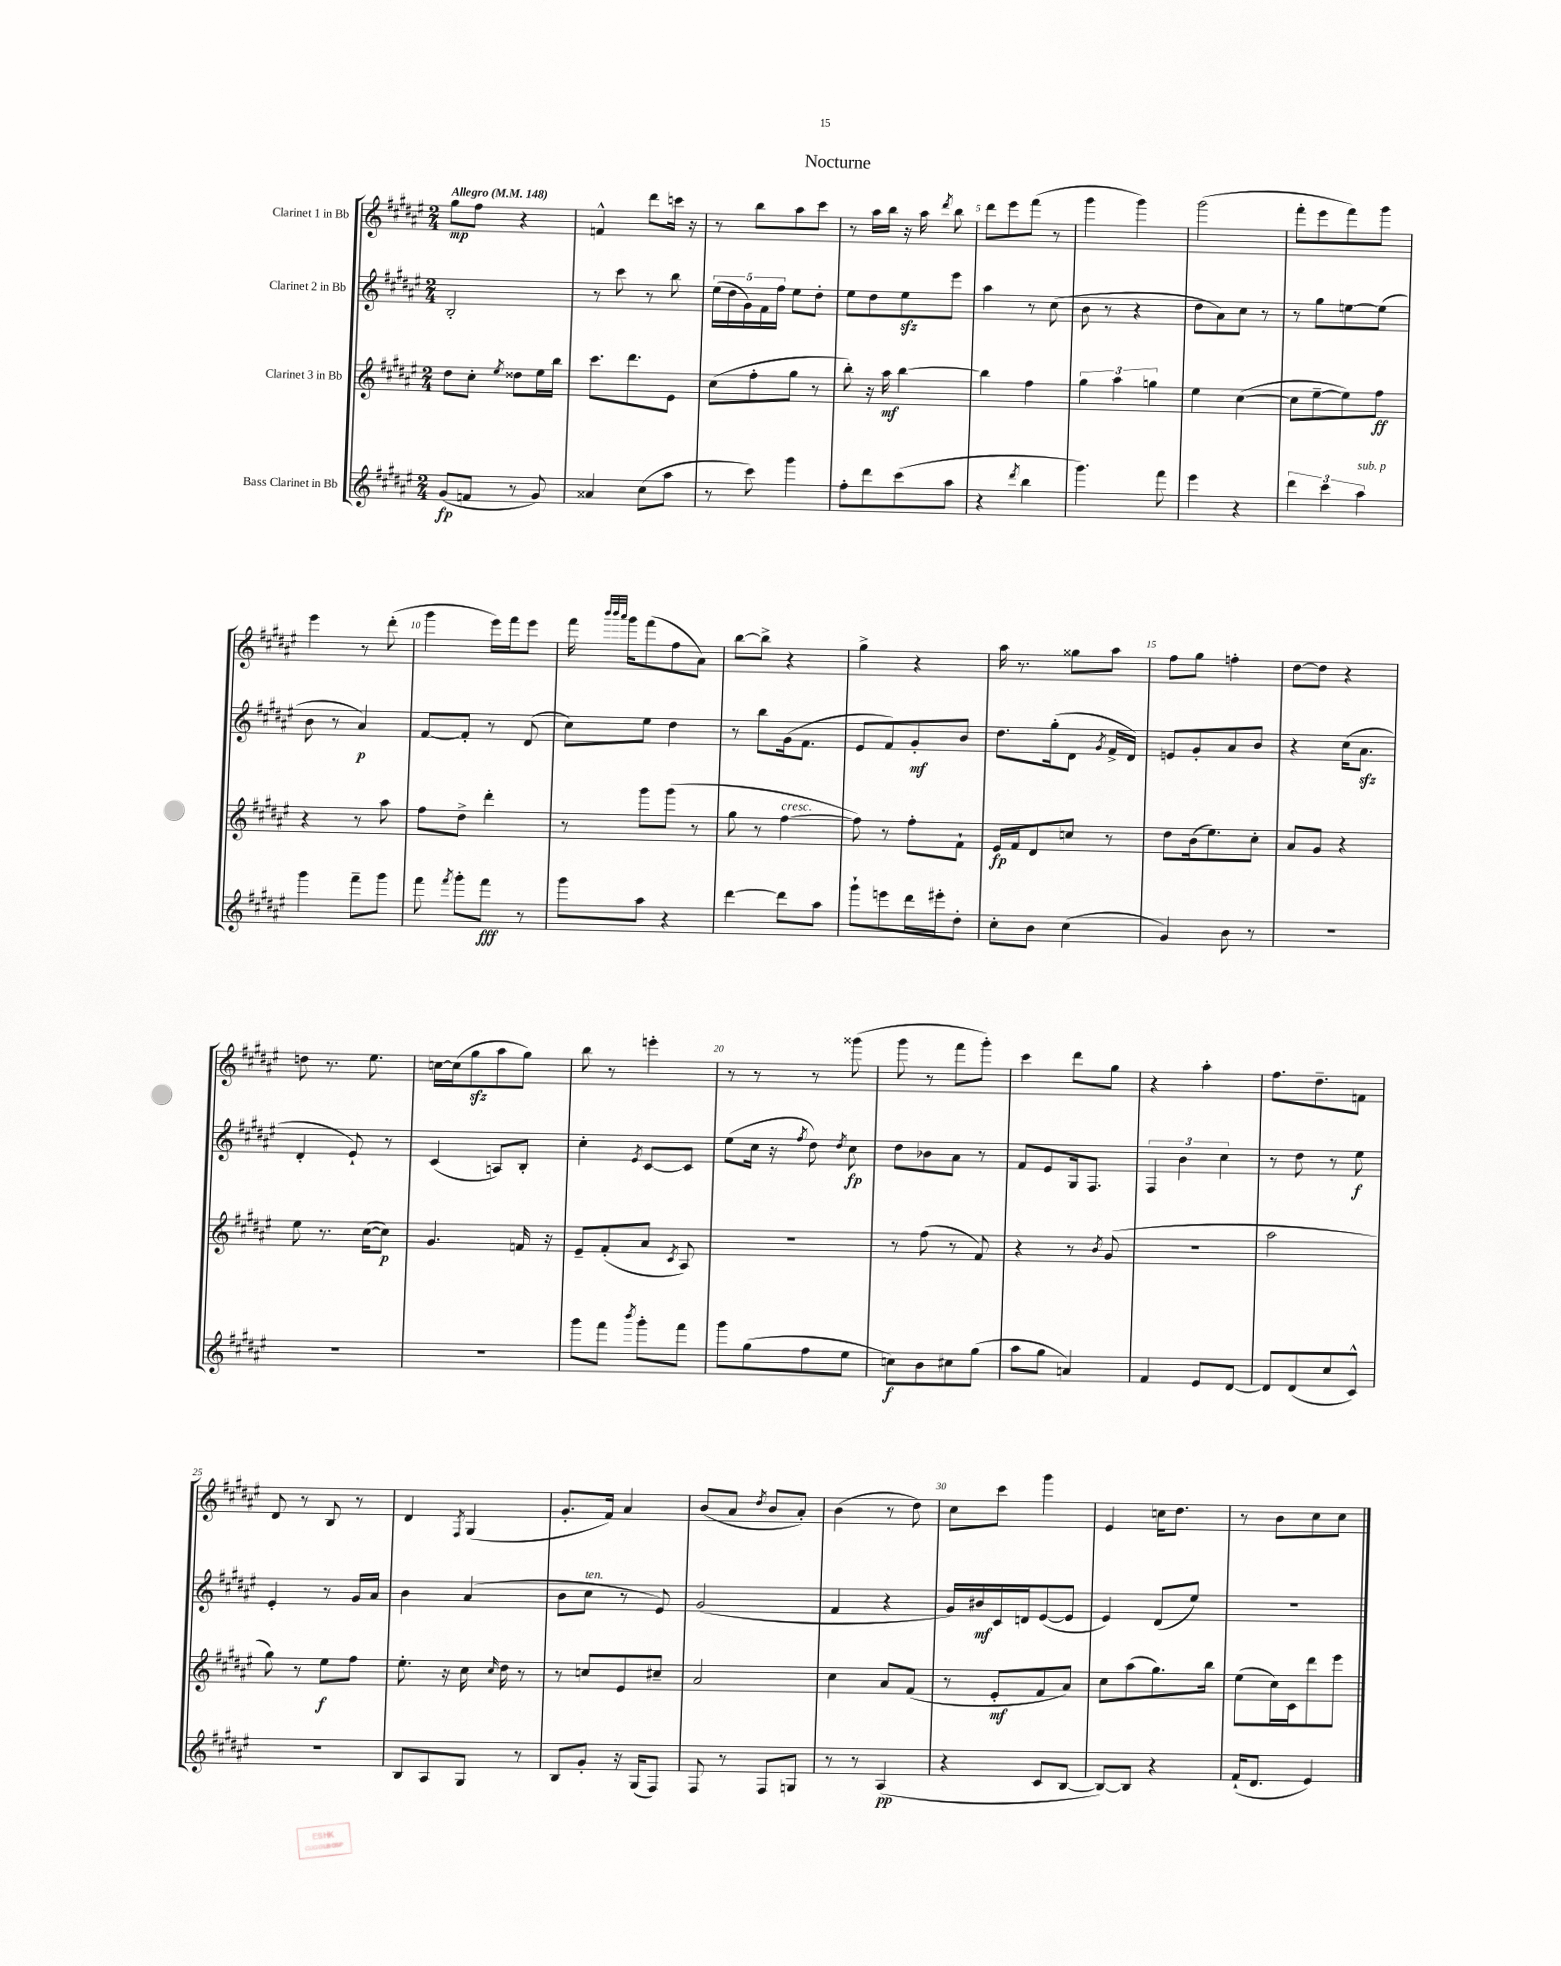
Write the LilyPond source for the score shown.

\header { title = "Nocturne" }
<<
\new StaffGroup <<
\new Staff = "s0" \with { instrumentName = "Clarinet 1 in Bb" } {
    \clef treble \key fis \major \numericTimeSignature \time 2/4 \tempo "Allegro" 4 = 148
    \autoBeamOff gis''8[\mp fis''8] r4 |
    f'4-^ dis'''8[ c'''16] r16 |
    r8 b''8[ ais''8 cis'''8] |
    r8 ais''16[ b''16] r16 ais''16 \acciaccatura { dis'''8 } b''8 |
    dis'''8[ eis'''8 fis'''8]( r8 |
    gis'''4 gis'''4) |
    gis'''2( |
    fis'''8[-. eis'''8 fis'''8) gis'''8] |
    eis'''4 r8 dis'''8-.( |
    gis'''4 eis'''16[) fis'''16 eis'''8] |
    fis'''16 \grace { b'''32[ b'''32 ais'''32] } gis'''16[ fis'''8( fis''8 ais'8]) |
    b''8[~ b''8]-> r4 |
    gis''4-> r4 |
    ais''16 r8. gisis''8[ ais''8] |
    fis''8[ gis''8] f''4-. |
    dis''8[~ dis''8] r4 |
    d''8 r8. eis''8. |
    c''16[~ c''16( gis''8\sfz ais''8 gis''8]) |
    b''8 r8 e'''4-. |
    r8 r8 r8 gisis'''8( |
    gis'''8 r8 fis'''8[ gis'''8]-.) |
    cis'''4 dis'''8[ gis''8] |
    r4 ais''4-. |
    fis''8.[ dis''8.-- f'8] |
    dis'8 r8 b8 r8 |
    dis'4 \acciaccatura { fis8 } gis4( |
    gis'8.[-. fis'16]) ais'4 |
    b'8[( ais'8] \acciaccatura { dis''8 } b'8[ ais'8]-.) |
    b'4( r8 dis''8) |
    cis''8[ cis'''8] gis'''4 |
    eis'4 c''16[ dis''8.] |
    r8 b'8[ cis''8 cis''8] \bar "|." |
}
\new Staff = "s1" \with { instrumentName = "Clarinet 2 in Bb" } {
    \clef treble \key fis \major \numericTimeSignature \time 2/4
    \autoBeamOff b2-. |
    r8 cis'''8 r8 b''8 |
    \tuplet 5/4 { eis''16[( dis''16 gis'16) fis'16 fis''16] } eis''8[ dis''8]-. |
    eis''8[ dis''8 eis''8\sfz eis'''8] |
    ais''4 r8 cis''8( |
    b'8 r8 r4 |
    dis''8[ ais'8) cis''8] r8 |
    r8 gis''8[ e''8~ e''8]( |
    b'8 r8 ais'4\p) |
    fis'8[~ fis'8]-. r8 dis'8( |
    cis''8[) eis''8] dis''4 |
    r8 b''8[ gis'16( fis'8.] |
    eis'8[ fis'8) gis'8-.\mf b'8] |
    dis''8.[ gis''16-.( dis'8] \acciaccatura { gis'8 } fis'16[-> dis'16]) |
    e'8[ gis'8-. ais'8 b'8] |
    r4 cis''16[( ais'8.]\sfz |
    dis'4-. eis'8-!) r8 |
    cis'4( a8[) b8]-. |
    cis''4-. \acciaccatura { eis'8 } cis'8[~ cis'8] |
    eis''8[( cis''16] r16 \acciaccatura { fis''8 } dis''8) \acciaccatura { dis''8 } cis''8\fp |
    dis''8[ bes'8 ais'8] r8 |
    fis'8[ eis'8 gis16 fis8.] |
    \tuplet 3/2 { fis4 b'4 cis''4 } |
    r8 dis''8 r8 eis''8\f |
    eis'4-. r8 gis'16[ ais'16] |
    b'4 ais'4( |
    b'8[ cis''8]^\markup { \italic "ten." } r8 eis'8) |
    gis'2( |
    fis'4 r4 |
    gis'16[) bis'16\mf cis'16 d'16 eis'8~( eis'8] |
    eis'4) dis'8[( eis''8]) |
    R2 \bar "|." |
}
\new Staff = "s2" \with { instrumentName = "Clarinet 3 in Bb" } {
    \clef treble \key fis \major \numericTimeSignature \time 2/4
    \autoBeamOff dis''8[ cis''8]-. \acciaccatura { eis''8 } disis''8[ eis''16 b''16] |
    cis'''8.[ dis'''8. eis'8] |
    cis''8[( fis''8-. gis''8] r8 |
    b''8-.) r16 ais''16\mf b''4~ |
    b''4 fis''4 |
    \tuplet 3/2 { gis''4 ais''4 g''4 } |
    eis''4 cis''4~( |
    cis''8[ eis''8~-- eis''8) fis''8]\ff |
    r4 r8 ais''8 |
    fis''8[ dis''8]-> dis'''4-. |
    r8 gis'''8[ gis'''8]( r8 |
    gis''8 r8 fis''4~^\markup { \italic "cresc." } |
    fis''8) r8 fis''8[-. fis'8]-! |
    eis'16[\fp fis'16 dis'8 c''8] r8 |
    dis''8[ b'16( eis''8.) cis''8]-. |
    ais'8[ gis'8] r4 |
    eis''8 r8. cis''16[~( cis''8]\p) |
    gis'4. f'16 r16 |
    eis'8[-- fis'8-.( ais'8] \acciaccatura { cis'8 } ais8) |
    r2 |
    r8 fis''8( r8 fis'8) |
    r4 r8 \acciaccatura { b'8 } gis'8( |
    r2 |
    ais''2 |
    gis''8) r8 eis''8[\f fis''8] |
    eis''8.-. r16 cis''16 \grace { cis''16 } dis''16 r8 |
    r8 c''8[ eis'8 cis''8]-- |
    ais'2 |
    cis''4 ais'8[ fis'8]( |
    r8 eis'8[-.\mf fis'8 ais'8]) |
    cis''8[ ais''8( gis''8.) b''16] |
    eis''8[( cis''16) cis'16 dis'''8 eis'''8] \bar "|." |
}
\new Staff = "s3" \with { instrumentName = "Bass Clarinet in Bb" } {
    \clef treble \key fis \major \numericTimeSignature \time 2/4
    \autoBeamOff gis'8[\fp( f'8] r8 gis'8) |
    aisis'4 cis''8[( ais''8] |
    r8 cis'''8) gis'''4 |
    fis''8[-. dis'''8 cis'''8( ais''8] |
    r4 \acciaccatura { dis'''8 } b''4 |
    gis'''4.) fis'''8 |
    eis'''4 r4 |
    \tuplet 3/2 { dis'''4 cis'''4 ais''4^\markup { \italic "sub. p" } } |
    gis'''4 fis'''8[-- gis'''8] |
    fis'''8 \acciaccatura { fis'''8 } gis'''8[-. fis'''8]\fff r8 |
    gis'''8[ ais''8] r4 |
    dis'''4~ dis'''8[ ais''8] |
    gis'''8[-! e'''8 dis'''16 eis'''16-. dis''8]-. |
    cis''8[-. b'8] cis''4( |
    gis'4) b'8 r8 |
    R2 |
    R2 |
    R2 |
    gis'''8[ fis'''8] \acciaccatura { b'''8 } gis'''8[-. fis'''8] |
    gis'''8[ gis''8( fis''8 eis''8] |
    c''8[\f) b'8 cis''8 gis''8]( |
    ais''8[ gis''8] a'4) |
    fis'4 eis'8[ dis'8]~ |
    dis'8[ dis'8( cis''8 cis'8]-^) |
    R2 |
    b8[ ais8 gis8] r8 |
    b8[ gis'8]-. r16 gis16[( fis8]) |
    fis8 r8 fis8[ g8] |
    r8 r8 ais4\pp( |
    r4 cis'8[ b8]~ |
    b8[~) b8] r4 |
    fis'16[-!( dis'8.] eis'4) \bar "|." |
}
>>
>>
\layout { \context { \Score \override BarNumber.break-visibility = ##(#f #t #t) barNumberVisibility = #(every-nth-bar-number-visible 5) } }
